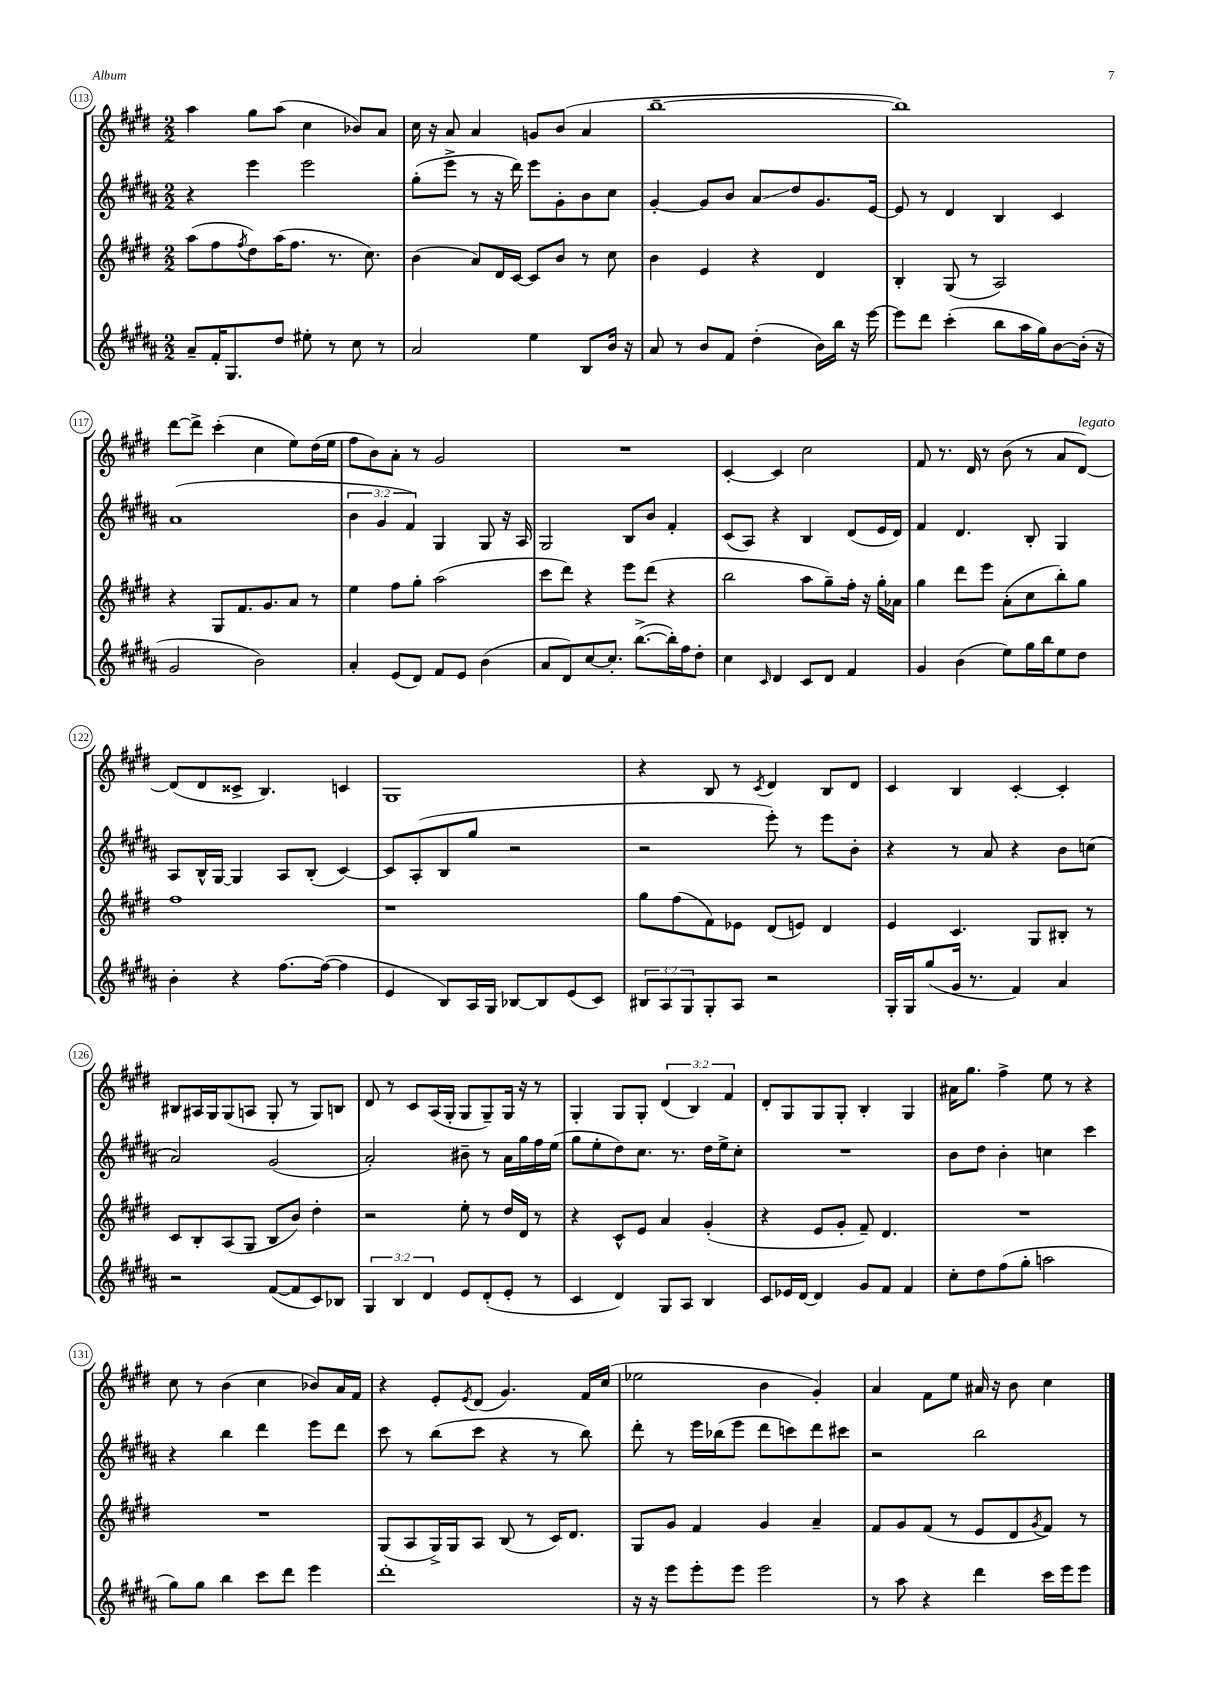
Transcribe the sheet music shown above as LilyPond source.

<<
\new StaffGroup <<
\new Staff = "s0" {
    \clef treble \key e \major \numericTimeSignature \time 2/2 \override Staff.TupletNumber.text = #tuplet-number::calc-fraction-text
    a''4 gis''8 a''8( cis''4 bes'8) a'8 |
    cis''16 r16 a'8 a'4 g'8 b'8( a'4 |
    b''1~-- |
    b''1) |
    dis'''8~ dis'''8-> cis'''4-.( cis''4 e''8) dis''16( e''16 |
    fis''8 b'8) a'8-. r8 gis'2 |
    R1 |
    cis'4~-. cis'4 cis''2 |
    fis'8 r8. dis'16 r8 b'8( r8 a'8 dis'8~^\markup { \italic "legato" }) |
    dis'8( dis'8 cisis'8-> b4.) c'4 |
    gis1 |
    r4 b8 r8 \acciaccatura { cis'8 } dis'4 b8 dis'8 |
    cis'4 b4 cis'4~-. cis'4-. |
    bis8 ais16 gis16 gis8( a8 gis8-. r8 gis8) b8 |
    dis'8 r8 cis'8 a16( gis16-. gis8 gis8--) gis16 r16 r8 |
    gis4-. gis8 gis8-. \tuplet 3/2 { dis'4( b4) fis'4 } |
    dis'8-. gis8 gis8 gis8-. b4-. gis4 |
    ais'16 gis''8. fis''4-> e''8 r8 r4 |
    cis''8 r8 b'4( cis''4 bes'8) a'16 fis'16 |
    r4 e'8-. \acciaccatura { e'8 } dis'8( gis'4.) fis'16 cis''16( |
    ees''2 b'4 gis'4-.) |
    a'4 fis'8 e''8 ais'16 r16 b'8 cis''4 \bar "|." |
}
\new Staff = "s1" {
    \clef treble \key b \major \numericTimeSignature \time 2/2 \override Staff.TupletNumber.text = #tuplet-number::calc-fraction-text
    r4 e'''4 e'''2 |
    gis''8-.( e'''8-> r8 r16 dis'''16) e'''8 gis'8-. b'8 cis''8 |
    gis'4~-. gis'8 b'8 ais'8\glissando dis''8 gis'8. e'16~ |
    e'8 r8 dis'4 b4 cis'4 |
    ais'1( |
    \tuplet 3/2 { b'4 gis'4 fis'4) } gis4 gis8 r16 ais16 |
    gis2 b8 b'8 fis'4-. |
    cis'8( ais8) r4 b4 dis'8( e'16 dis'16) |
    fis'4 dis'4. b8-. gis4 |
    ais8 b16-^ gis16~ gis4 ais8 b8-.( cis'4~) |
    cis'8 ais8-.( b8 gis''8 r2 |
    r2 e'''8-.) r8 e'''8 b'8-. |
    r4 r8 ais'8 r4 b'8 c''8( |
    ais'2) gis'2( |
    ais'2-.) bis'8-- r8 ais'16 gis''16 fis''16 e''16( |
    gis''8 e''8-. dis''8) cis''8. r8. dis''16 e''16-> cis''8-. |
    R1 |
    b'8 dis''8 b'4-. c''4 cis'''4 |
    r4 b''4 dis'''4 e'''8 dis'''8 |
    cis'''8 r8 b''8( cis'''8 r4 r8 b''8) |
    dis'''8-. r8 e'''16 bes''16( e'''8 dis'''8 c'''8) dis'''8 cis'''8 |
    r2 b''2 \bar "|." |
}
\new Staff = "s2" {
    \clef treble \key e \major \numericTimeSignature \time 2/2
    a''8( fis''8 \acciaccatura { fis''8 } dis''8) a''16( fis''8. r8. cis''8.) |
    b'4( a'8) dis'16 cis'16~ cis'8 b'8 r8 cis''8 |
    b'4 e'4 r4 dis'4 |
    b4-. gis8( r8 a2) |
    r4 gis8 fis'8. gis'8. a'8 r8 |
    e''4 fis''8 gis''8-. a''2( |
    cis'''8 dis'''8) r4 e'''8 dis'''8( r4 |
    b''2 a''8 gis''8--) fis''16-. r16 gis''16-. aes'16 |
    gis''4 dis'''8 e'''8 a'8-.( cis''8 b''8-.) gis''8 |
    fis''1 |
    r1 |
    gis''8 fis''8( fis'8) ees'8 dis'8( e'8) dis'4 |
    e'4 cis'4. gis8 bis8-. r8 |
    cis'8 b8-. a8( gis8 b8 b'8) dis''4-. |
    r2 e''8-. r8 dis''16 dis'16 r8 |
    r4 cis'8-^ e'8 a'4 gis'4-.( |
    r4 e'8 gis'8-. fis'8--) dis'4. |
    R1 |
    R1 |
    gis8( a8 gis16->) gis16 a8 b8( r8 cis'16) dis'8. |
    gis8 gis'8 fis'4 gis'4 a'4-- |
    fis'8 gis'8 fis'8( r8 e'8 dis'8 \acciaccatura { gis'8 } fis'8) r8 \bar "|." |
}
\new Staff = "s3" {
    \clef treble \key b \major \numericTimeSignature \time 2/2 \override Staff.TupletNumber.text = #tuplet-number::calc-fraction-text
    ais'8-- fis'16-. gis8. dis''8 eis''8-. r8 cis''8 r8 |
    ais'2 e''4 b8 b'16 r16 |
    ais'8 r8 b'8 fis'8 dis''4-.( b'16) b''16 r16 e'''16~ |
    e'''8 dis'''8 cis'''4-.( b''8 ais''16 gis''16) b'8~ b'16-.( r16 |
    gis'2 b'2) |
    ais'4-. e'8( dis'8) fis'8 e'8 b'4( |
    ais'8 dis'8) cis''8~ cis''8.-. b''8.~->( b''16-.) fis''16 dis''8-. |
    cis''4 \grace { cis'16 } dis'4 cis'8 dis'8 fis'4 |
    gis'4 b'4( e''8) gis''16 b''16 e''8 dis''8 |
    b'4-. r4 fis''8.~ fis''16~( fis''4 |
    e'4 b8) ais16 gis16 bes8~ bes8 e'8( cis'8) |
    \tuplet 3/2 { bis8 ais8 gis8 } gis8-. ais8 r2 |
    gis16-. gis16 gis''8( gis'16 r8. fis'4) ais'4 |
    r2 fis'8~( fis'8 cis'8) bes8 |
    \tuplet 3/2 { gis4 b4 dis'4 } e'8 dis'8-.( e'8-. r8 |
    cis'4 dis'4) gis8 ais8 b4 |
    cis'8 ees'16 dis'16~ dis'4 gis'8 fis'8 fis'4 |
    cis''8-. dis''8 fis''8( gis''8-. a''2 |
    gis''8) gis''8 b''4 cis'''8 dis'''8 e'''4 |
    dis'''1-. |
    r16 r16 e'''8 e'''8-. e'''8 e'''2 |
    r8 ais''8 r4 dis'''4 cis'''16 e'''16 e'''8 \bar "|." |
}
>>
>>
\layout { \context { \Score currentBarNumber = #113 \override BarNumber.stencil = #(make-stencil-circler 0.1 0.3 ly:text-interface::print) } }
